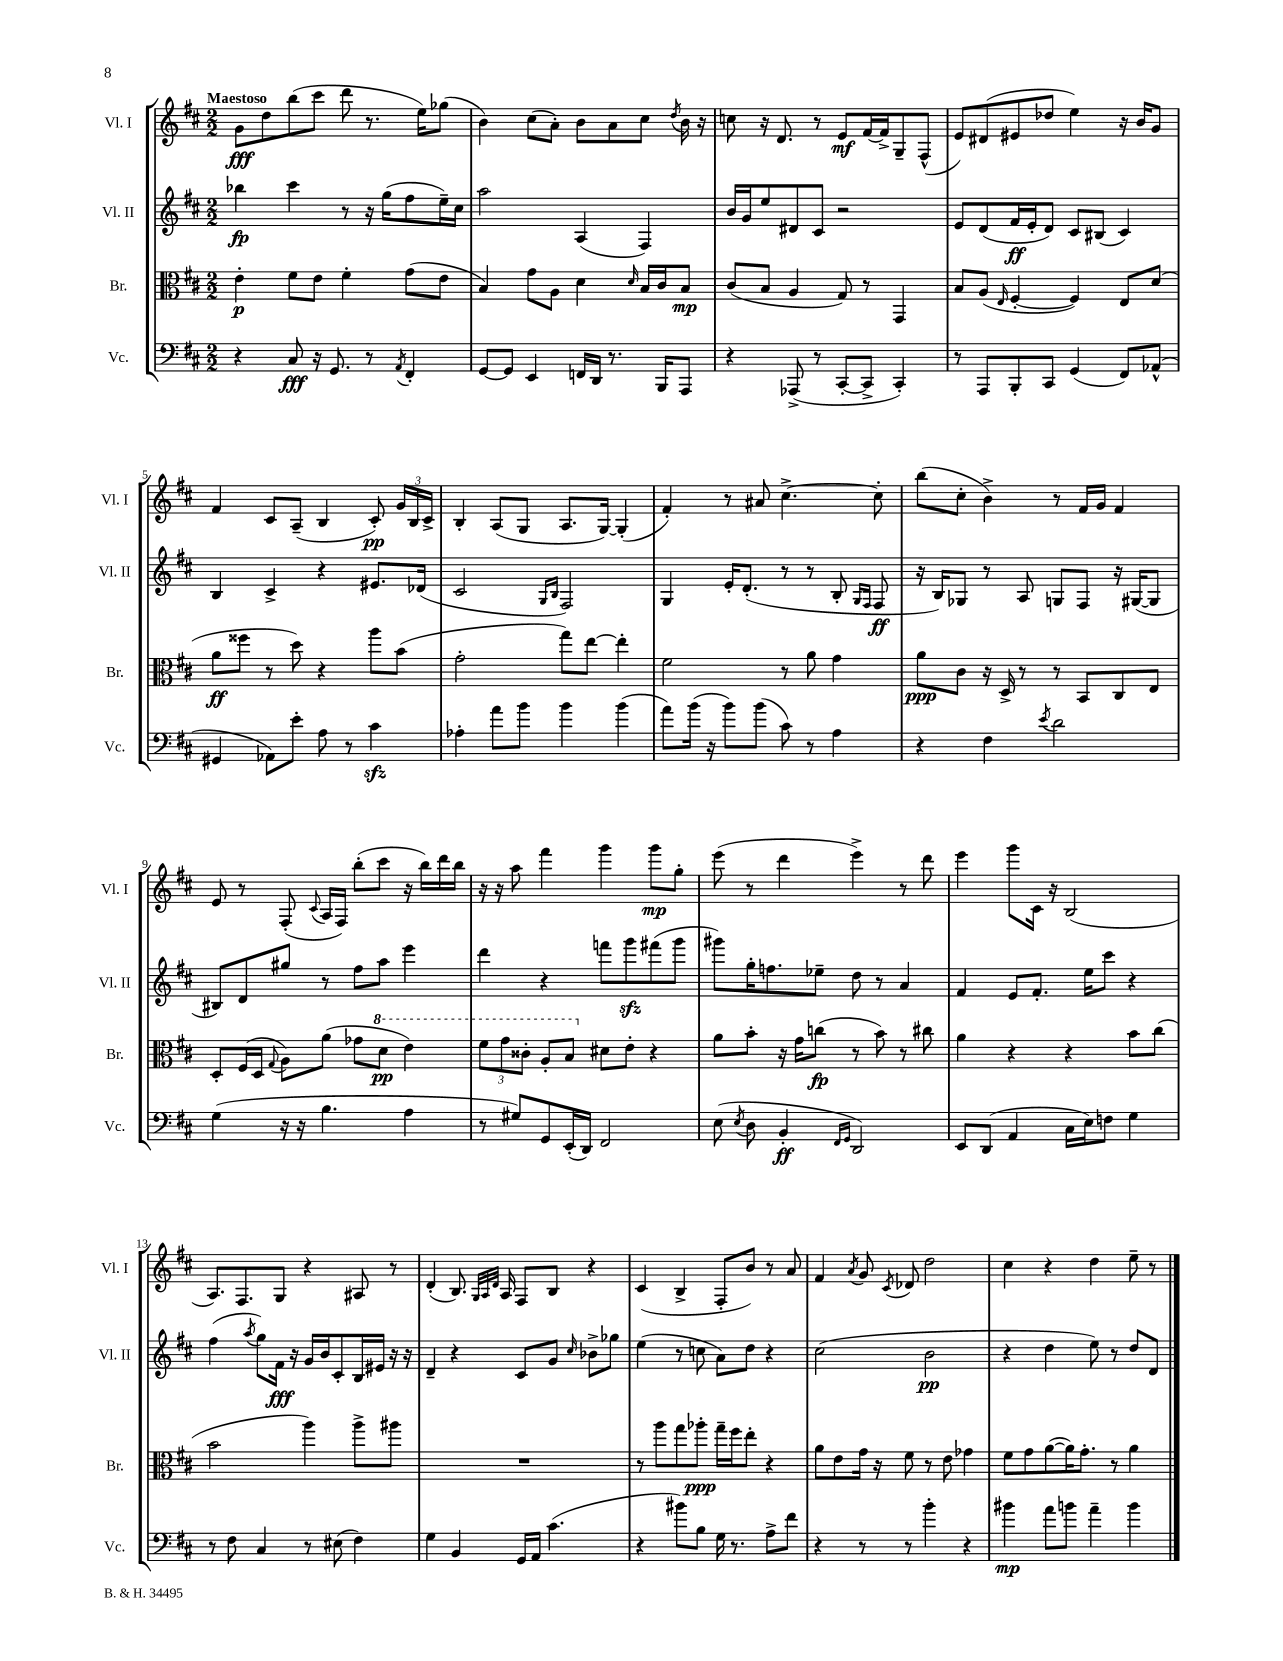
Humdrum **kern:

**kern	**dynam	**kern	**dynam	**kern	**dynam	**kern	**dynam
*part4	*part4	*part3	*part3	*part2	*part2	*part1	*part1
*staff4	*staff4	*staff3	*staff3	*staff2	*staff2	*staff1	*staff1
*I"Vc.	*	*I"Br.	*	*I"Vl. II	*	*I"Vl. I	*
*I'Vc.	*	*I'Br.	*	*I'Vl. II	*	*I'Vl. I	*
*clefF4	*	*clefC3	*	*clefG2	*	*clefG2	*
*k[f#c#]	*	*k[f#c#]	*	*k[f#c#]	*	*k[f#c#]	*
*M2/2	*	*M2/2	*	*M2/2	*	*M2/2	*
=1	=1	=1	=1	=1	=1	=1	=1
!	!	!	!	!	!	!LO:TX:a:B:t=Maestoso	!
4r	.	4e'\	p	4bb-X\	fp	8g\L	fff
.	.	.	.	.	.	8dd\	.
8C#/	fff	8f#\L	.	4ccc#\	.	(8bb\	.
16r	.	8e\J	.	.	.	8ccc#\J	.
8.GG/	.	.	.	.	.	.	.
.	.	4f#'\	.	8r	.	8ddd\	.
8r	.	.	.	16r	.	8.r	.
.	.	.	.	(16gg\KL	.	.	.
8qAA/	.	.	.	.	.	.	.
4FF#'/	.	(8g\L	.	8ff#\	.	.	.
.	.	.	.	.	.	16ee\KL)	.
.	.	8e\J	.	16ee~\L)	.	(8gg-X\J	.
.	.	.	.	16cc#\JJ	.	.	.
=2	=2	=2	=2	=2	=2	=2	=2
[8GG/L	.	4B/)	.	2aa\	.	4b\)	.
8GG/J]	.	.	.	.	.	.	.
4EE/	.	8g\L	.	.	.	(8cc#\L	.
.	.	8A\J	.	.	.	8a'\J)	.
16FFn/LL	.	4d\	.	(4A/	.	8b\L	.
16DD/JJ	.	.	.	.	.	.	.
8.r	.	.	.	.	.	8a\	.
.	.	16qqd/	.	.	.	.	.
.	.	16B/LL	.	4F#/)	.	8cc#\J	.
16BBB/KL	.	16c#/J	.	.	.	.	.
.	.	.	.	.	.	8qdd/	.
8AAA/J	.	8B/J	mp	.	.	16b\	.
.	.	.	.	.	.	16r	.
=3	=3	=3	=3	=3	=3	=3	=3
4r	.	(8c#/L	.	16b/LL	.	8ccn\	.
.	.	.	.	16g/J	.	.	.
.	.	8B/J	.	8ee/	.	16r	.
.	.	.	.	.	.	8.d/	.
(8AAA-X^/	.	4A/	.	8d#X/	.	.	.
8r	.	.	.	8c#/J	.	8r	.
[8CC#'/L	.	8G/)	.	2r	.	8e/L	mf
8CC#^/J]	.	8r	.	.	.	[16f#/L	.
.	.	.	.	.	.	16f#^/J]	.
4CC#'/)	.	4GG/	.	.	.	8G~/	.
.	.	.	.	.	.	(8F#^^/J	.
=4	=4	=4	=4	=4	=4	=4	=4
8r	.	8B/L	.	8e/L	.	8e/L)	.
8AAA/L	.	(8A/J	.	(8d/	.	(8d#X/	.
.	.	16qqE/	.	.	.	.	.
8BBB'/	.	[4F#'/	.	16f#/L	ff	8e#X/	.
.	.	.	.	16e'/J	.	.	.
8CC#/J	.	.	.	8d/J)	.	8dd-X/J	.
(4GG/	.	4F#/])	.	8c#/L	.	4ee\)	.
.	.	.	.	(8B#X/J	.	.	.
8FF#/L)	.	8E/L	.	4c#/)	.	16r	.
.	.	.	.	.	.	16b/KL	.
(8AA-X^^/J	.	(8d/J	.	.	.	8g/J	.
!!LO:LB:g=z
=5	=5	=5	=5	=5	=5	=5	=5
4GG#X/	.	8a\L	ff	4B/	.	4f#/	.
.	.	8ff##X\J	.	.	.	.	.
8AA-X\L)	.	8r	.	4c#^/	.	8c#/L	.
8e'\J	.	8dd\)	.	.	.	(8A~/J	.
8A\	.	4r	.	4r	.	4B/	.
8r	.	.	.	.	.	.	.
4c#zz\	.	8aa\L	.	8.e#X/L	.	8c#'/)	pp
.	.	(8b\J	.	.	.	24g/LL	.
.	.	.	.	.	.	24B/	.
.	.	.	.	(16d-X/Jk	.	.	.
.	.	.	.	.	.	24c#^/JJ	.
=6	=6	=6	=6	=6	=6	=6	=6
4A-X'\	.	2g'\	.	2c#/	.	4B'/	.
8a\L	.	.	.	.	.	(8A/L	.
8b\J	.	.	.	.	.	8G/J	.
.	.	.	.	16qqG/LL	.	.	.
.	.	.	.	16qqB/JJ	.	.	.
4b\	.	8gg\L)	.	2F#/)	.	8.A/L	.
.	.	[8ee\J	.	.	.	.	.
.	.	.	.	.	.	[16G/Jk)	.
(4b\	.	4ee'\]	.	.	.	(4G'/]	.
=7	=7	=7	=7	=7	=7	=7	=7
8a\L)	.	2f#\	.	4G/	.	4f#'/)	.
(16b\Jk	.	.	.	.	.	.	.
16r	.	.	.	.	.	.	.
8b\L)	.	.	.	16e'/KL	.	8r	.
.	.	.	.	(8.d'/J	.	.	.
(8b\J	.	.	.	.	.	8a#X/	.
8c#\)	.	8r	.	8r	.	[4.cc#^\	.
8r	.	8a\	.	8r	.	.	.
4A\	.	4g\	.	8B'/	.	.	.
.	.	.	.	16qqG/LL	.	.	.
.	.	.	.	16qqF#/JJ	.	.	.
.	.	.	.	8F#/	ff	8cc#'\]	.
=8	=8	=8	=8	=8	=8	=8	=8
4r	.	8a\L	ppp	16r	.	(8bb\L	.
.	.	.	.	16B/KL)	.	.	.
.	.	8c#\J	.	8G-X/J	.	8cc#'\J	.
4F#\	.	16r	.	8r	.	4b^\)	.
.	.	16D^/	.	.	.	.	.
.	.	8r	.	8A/	.	.	.
8qe/	.	.	.	.	.	.	.
2d\	.	8r	.	8Gn/L	.	8r	.
.	.	8BB/L	.	8F#/J	.	16f#/LL	.
.	.	.	.	.	.	16g/JJ	.
.	.	8C#/	.	16r	.	4f#/	.
.	.	.	.	([16G#X/KL	.	.	.
.	.	8E/J	.	8G#/J]	.	.	.
!!LO:LB:g=z
=9	=9	=9	=9	=9	=9	=9	=9
(4G\	.	8D'/L	.	8B#X/L)	.	8e/	.
.	.	(16F#/L	.	8d/	.	8r	.
.	.	16D/JJ	.	.	.	.	.
.	.	8qqG/	.	.	.	.	.
16r	.	8A\L)	.	8gg#X/J	.	(8F#'/	.
16r	.	.	.	.	.	.	.
.	.	.	.	.	.	8qqc#/	.
4.B\	.	(8a\J	.	8r	.	16A/LL	.
.	.	.	.	.	.	16F#/JJ)	.
.	.	8g-X\L	.	8ff#\L	.	(8bb'\L	.
*	*	*8va	*	*	*	*	*
.	.	8dd\J	pp	8aa\J	.	8ccc#\J	.
4A\	.	4ee\)	.	4eee\	.	16r	.
.	.	.	.	.	.	16bb\LL)	.
.	.	.	.	.	.	16ddd\	.
.	.	.	.	.	.	16bb\JJ	.
=10	=10	=10	=10	=10	=10	=10	=10
8r	.	12ff#\L	.	4ddd\	.	16r	.
.	.	.	.	.	.	16r	.
.	.	12gg\	.	.	.	.	.
8G#X/L)	.	.	.	.	.	8aa\	.
.	.	12cc##X'\J	.	.	.	.	.
8GG/	.	8a'/L	.	4r	.	4fff#\	.
(16EE'/L	.	8b/J	.	.	.	.	.
16DD/JJ)	.	.	.	.	.	.	.
*	*	*X8va	*	*	*	*	*
2FF#/	.	8d#X\L	.	8fffn\L	.	4ggg\	.
.	.	8e'\J	.	8gggzz\	.	.	.
.	.	4r	.	(8fff#X\	.	8ggg\L	mp
.	.	.	.	8ggg\J	.	8gg'\J	.
=11	=11	=11	=11	=11	=11	=11	=11
(8E\	.	8a\L	.	8ggg#X\L)	.	(8eee\	.
8qE/	.	.	.	.	.	.	.
8D\	.	8b'\J	.	16gg'\K	.	8r	.
.	.	.	.	8.ffn\	.	.	.
4BB'/	ff	16r	.	.	.	4ddd\	.
.	.	16g\KL	.	.	.	.	.
.	.	(8ccn\J	fp	8ee-X~\J	.	.	.
16qqFF#/LL	.	.	.	.	.	.	.
16qqGG/JJ	.	.	.	.	.	.	.
2DD/)	.	8r	.	8dd\	.	4eee^\)	.
.	.	8b\)	.	8r	.	.	.
.	.	8r	.	4a/	.	8r	.
.	.	8cc#X\	.	.	.	8ddd\	.
=12	=12	=12	=12	=12	=12	=12	=12
8EE/L	.	4a\	.	4f#/	.	4eee\	.
(8DD/J	.	.	.	.	.	.	.
4AA/	.	4r	.	8e/L	.	8ggg\L	.
.	.	.	.	8.f#'/J	.	16c#\Jk	.
.	.	.	.	.	.	16r	.
16C#\LL	.	4r	.	.	.	(2B/	.
16E\J)	.	.	.	16ee\KL	.	.	.
8Fn\J	.	.	.	8ccc#\J	.	.	.
4G\	.	8b\L	.	4r	.	.	.
.	.	(8cc#\J	.	.	.	.	.
!!LO:LB:g=z
=13	=13	=13	=13	=13	=13	=13	=13
8r	.	2b\	.	(4ff#\	.	8.A/L)	.
8F#\	.	.	.	.	.	.	.
.	.	.	.	.	.	8.F#/	.
.	.	.	.	8qaa/	.	.	.
4C#/	.	.	.	8gg\L)	.	.	.
.	.	.	.	16f#\Jk	fff	8G/J	.
.	.	.	.	16r	.	.	.
8r	.	4aa\)	.	16g/LL	.	4r	.
.	.	.	.	16b/J	.	.	.
(8E#X\	.	.	.	8c#'/	.	.	.
4F#\)	.	8aa^\L	.	16B/L	.	8A#X/	.
.	.	.	.	16e#X/JJ	.	.	.
.	.	8aa#X\J	.	16r	.	8r	.
.	.	.	.	16r	.	.	.
=14	=14	=14	=14	=14	=14	=14	=14
4G\	.	1r	.	4d~/	.	(4d'/	.
4BB/	.	.	.	4r	.	8.B/)	.
.	.	.	.	.	.	32qqG/LLL	.
.	.	.	.	.	.	32qqA/	.
.	.	.	.	.	.	32qqd/JJJ	.
.	.	.	.	.	.	16A/	.
16GG/LL	.	.	.	8c#/L	.	8F#/L	.
16AA/JJ	.	.	.	.	.	.	.
(4.c#\	.	.	.	8g/J	.	8B/J	.
.	.	.	.	16qqcc#/	.	.	.
.	.	.	.	8b-X^\L	.	4r	.
.	.	.	.	8gg-X\J	.	.	.
=15	=15	=15	=15	=15	=15	=15	=15
4r	.	8r	.	(4ee\	.	(4c#/	.
.	.	8aa\L	.	.	.	.	.
8b#X\L)	.	8gg\	.	8r	.	4B^/	.
8B\J	.	8aa-X'\J	ppp	8ccn\	.	.	.
16G\	.	16gg~\LL	.	8a\L)	.	8F#'/L	.
8.r	.	16ff#\J	.	.	.	.	.
.	.	8ee'\J	.	8dd\J	.	8b/J)	.
8A^\L	.	4r	.	4r	.	8r	.
8f#\J	.	.	.	.	.	8a/	.
=16	=16	=16	=16	=16	=16	=16	=16
4r	.	8a\L	.	(2cc#\	.	4f#/	.
.	.	8e\	.	.	.	.	.
.	.	.	.	.	.	8qa/	.
8r	.	16g\Jk	.	.	.	8g/	.
.	.	16r	.	.	.	.	.
.	.	.	.	.	.	8qc#/	.
8r	.	8f#\	.	.	.	8d-X/	.
4b'\	.	8r	.	2b\	pp	2dd\	.
.	.	8e\	.	.	.	.	.
4r	.	4g-X\	.	.	.	.	.
=17	=17	=17	=17	=17	=17	=17	=17
4b#X\	mp	8f#\L	.	4r	.	4cc#\	.
.	.	8g\	.	.	.	.	.
8a\L	.	([8a\	.	4dd\	.	4r	.
8bn\J	.	16a\K])	.	.	.	.	.
.	.	8.g'\J	.	.	.	.	.
4a~\	.	.	.	8ee\)	.	4dd\	.
.	.	8r	.	8r	.	.	.
4b\	.	4a\	.	8dd/L	.	8ee~\	.
.	.	.	.	8d/J	.	8r	.
==	==	==	==	==	==	==	==
*-	*-	*-	*-	*-	*-	*-	*-
